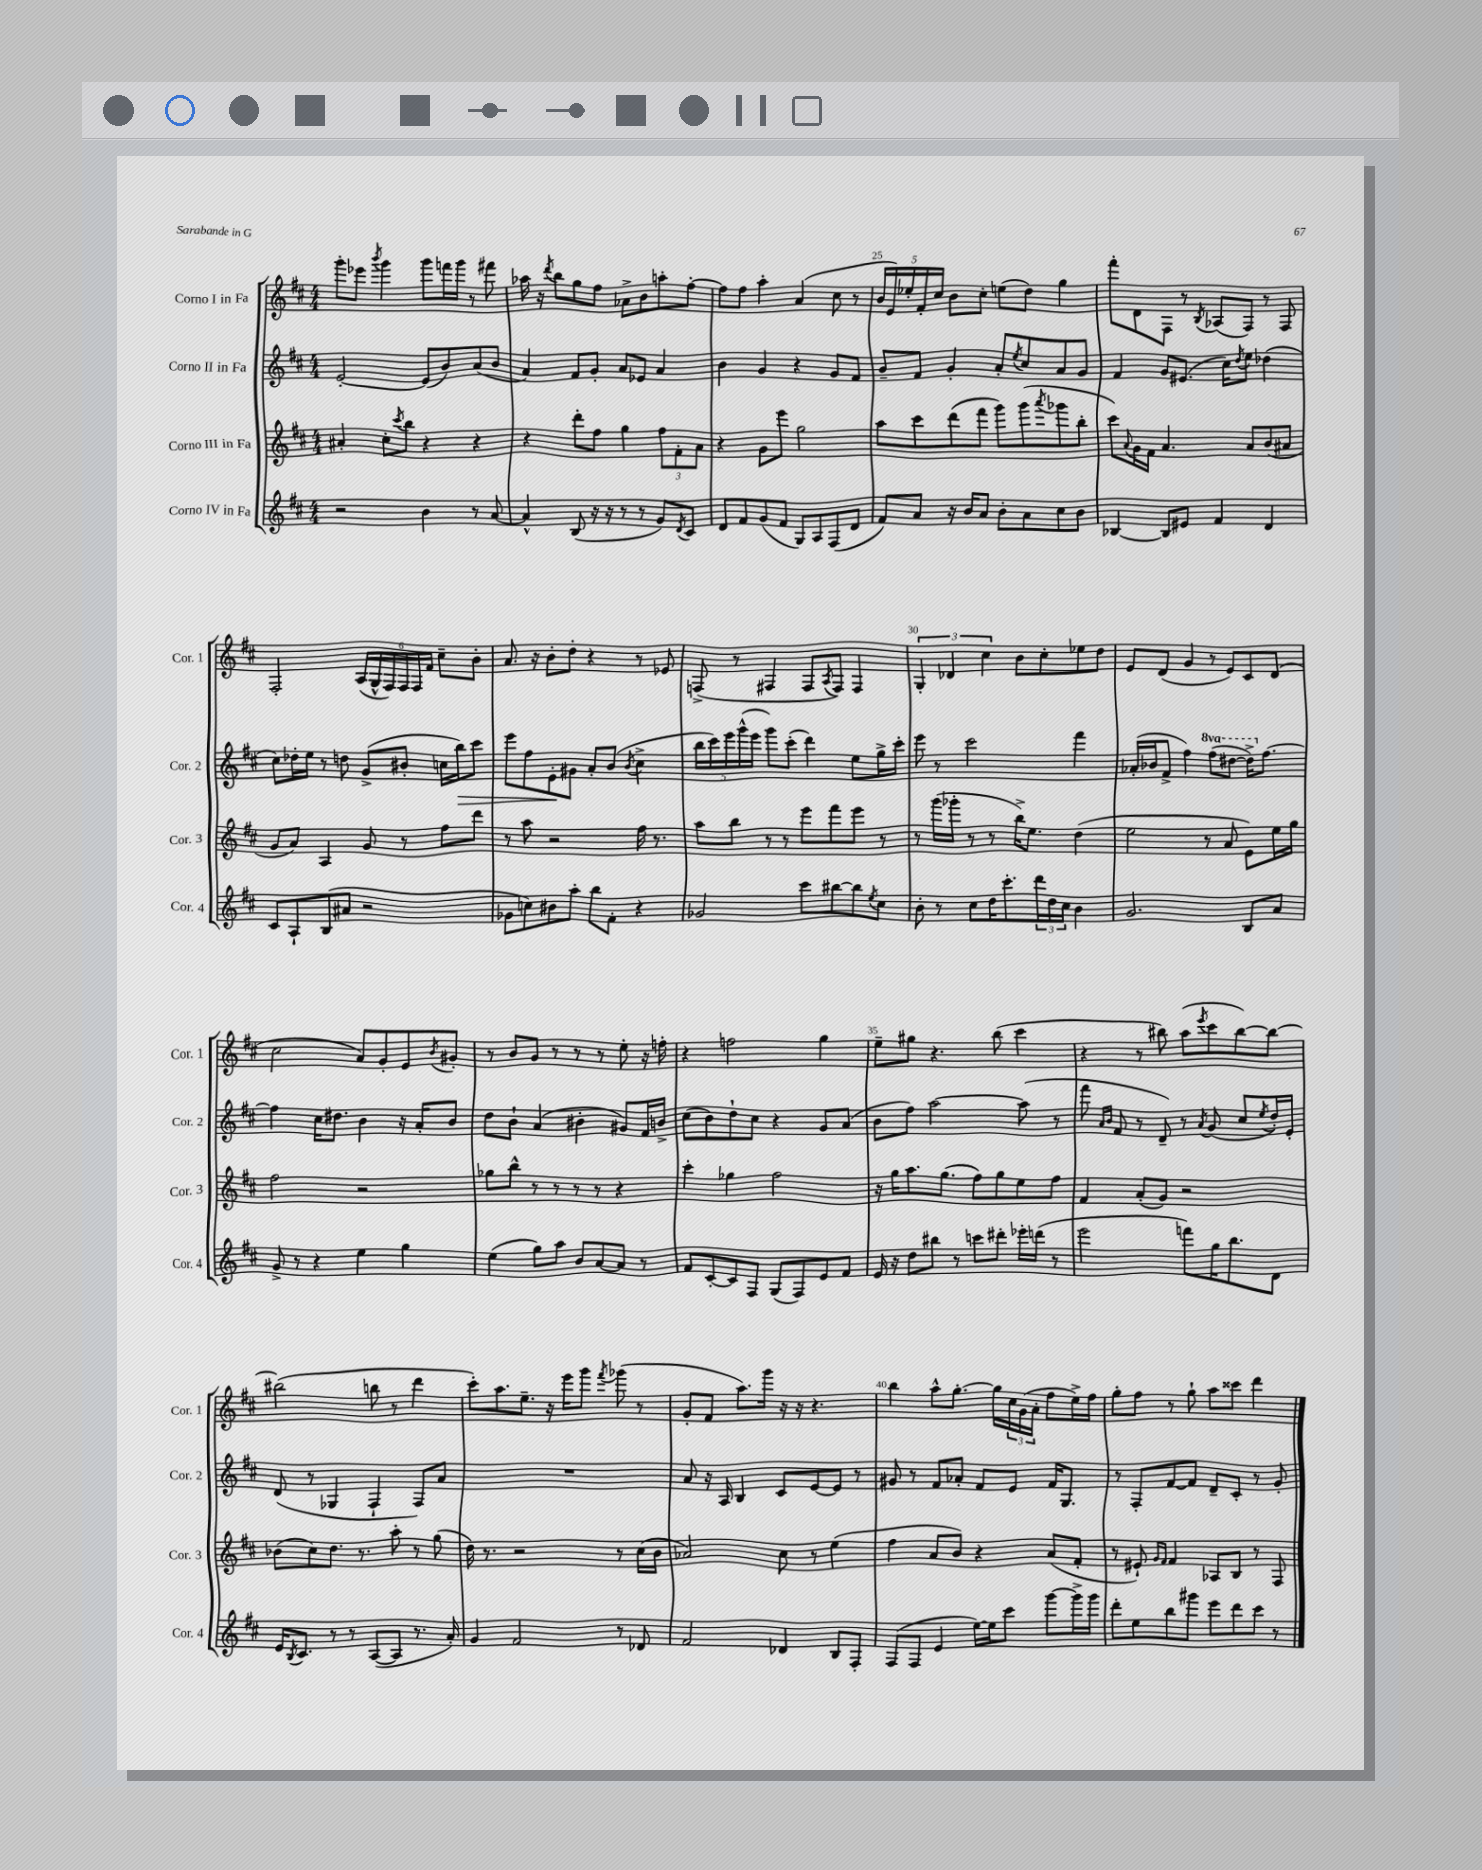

**kern	**kern	**kern	**kern
*staff4	*staff3	*staff2	*staff1
*clefG2	*clefG2	*clefG2	*clefG2
*k[f#c#]	*k[f#c#]	*k[f#c#]	*k[f#c#]
*M4/4	*M4/4	*M4/4	*M4/4
2r	4a#'/	[2e'/	8ggg'\L
.	.	.	8eee-\J
.	.	.	8qbbb/
.	8cc#'\L	.	4ggg\
.	8qccc#/	.	.
.	8bb\J	.	.
4b\	4r	(8e/]L	8ggg\L
.	.	8b/)	16fff\L
.	.	.	16ggg\JJ
8r	4r	(8a/	8r
[8a/	.	8b/J	8fff#\
=	=	=	=
4a^^/]	4r	4a/)	16aa-\
.	.	.	16r
.	.	.	8qddd/
.	.	.	8bb\L
(8B/	8ddd'\L	8f#/L	8gg\
16r	8ff#\J	8g'/J	8ff#\J
16r	.	.	.
8r	4gg\	8a/L	8a-^\L
8r	.	8e-/J	8b\
8g/L)	12ff#\L	4a/	8aa'\
.	12f#'\	.	.
8qd/	.	.	.
8c#/J	.	.	[8ff#'\J
.	12a\J	.	.
=	=	=	=
8d/L	4r	4b\	8ff#\]L
8f#/	.	.	8ff#\J
(8g/	8g\L	4g/	4aa'\
8f#/J	8eee\J	.	.
8G/L)	2gg\	4r	(4a/
8A/	.	.	.
(8F#/	.	8g/L	8cc#\
8d/J	.	8f#/J	8r
=	=	=	=
8f#/L)	8aa\L	8b~/L	20b/LL
.	.	.	20e/)
.	.	.	20ee-'/
8a/J	8ccc#\	8f#/J	.
.	.	.	20f#'/
.	.	.	20cc#/JJ
16r	(8ddd\	4g'/	8b\L
16b/LK	.	.	.
8a/J	8fff#\J	.	8cc#'\J
8b'\L	8ggg\L)	8a'/L	(8ee\L
.	.	8qee/	.
8a\	(8ggg\	8cc#/	8dd\J)
.	8qaaa/	.	.
8cc#\	8ggg-\	8a/	4gg\
8b\J	8bb'\J	8g/J	.
=	=	=	=
[4B-/	8ccc#\L)	4f#/	8fff#'\L
.	8qqa/	.	.
.	16g\L	.	8d\
.	16f#\JJ	.	.
8B-/]L	4.a/	8g/L	8F#\J
8e#/J	.	(8.e#/J	8r
.	.	.	8qB/
4f#/	.	.	(8A-/L
.	.	16cc#\LK)	.
.	.	8qdd/	.
.	8a/L	8ee\J	8F#/J)
4d/	(8b/	(4dd-\	8r
.	8a#/J	.	8F#/
=	=	=	=
8c#/L	8g/L	8cc#\L)	2F#'/
8A`/	8a/J)	16dd-'\L	.
.	.	16ee\JJ	.
(8B/	4A/	8r	.
8a#/J	.	8dd\	.
2r	8g/	(8g^/L	(24A/LL
.	.	.	24G^^/
.	.	.	24F#/)
.	8r	8b#'/J	24F#/
.	.	.	24F#/
.	.	.	24f#/JJ
.	8ff#\L	16cc\LL	8cc#~\L
.	.	16bb\J)	.
.	8ddd\J	8ccc#\J	8b'\J
=	=	=	=
8g-\L	8r	8eee\L	8.a/
8cc\)	8aa\	8ff#\	.
.	.	.	16r
8b#\	2r	8e'\	8b'\L
8aa'\J	.	8g#\J	8dd'\J
8bb\L	.	8a'/L	4r
8f#'\J	.	(8b/J	.
.	.	8qb/	.
4r	16ff#\	4cc#^\	8r
.	8.r	.	.
.	.	.	8e-/
=	=	=	=
2g-/	8aa\L	20bb\LL	(8F^/
.	.	20ccc#\)	.
.	.	20eee\	.
.	8bb\J	.	8r
.	.	(20ggg^^\	.
.	.	20eee\JJ	.
.	8r	8ggg\L)	4F#/
.	8r	(8ccc#'\J	.
8ccc#\L	8eee\L	4ddd\)	8F#/L
.	.	.	8qA/
[8bb#\	8fff#\	.	8F#/J)
8bb#\]	8eee\J	8ee\L	4F#/
8qee/	.	.	.
8cc#\J	8r	16gg^\L	.
.	.	16ccc#'\JJ	.
=	=	=	=
8b'\	8r	8eee\	6G'/
8r	(16ggg\LL	8r	.
.	.	.	6d-/
.	16ggg-'\JJ	.	.
8cc#\L	8r	2ccc#\	.
.	.	.	6cc#\
16dd\K	8r	.	.
8.ccc#'\	.	.	.
.	16bb^\LK)	.	8b\L
.	8.ee\J	.	.
24ddd\L	.	.	8cc#'\
24dd\	.	.	.
24cc#\JJ	.	.	.
4b\	(4dd\	4fff#\	8ee-\
.	.	.	8dd\J
=	=	=	=
2.g/	2ee\	(16a-'/LL	8e/L
.	.	16b-/J	.
.	.	8f#^/J	(8d/J
.	.	4ff#\)	4g/
.	8r	(8fff#\L	8r
.	8a/	[8ddd#\J	8e/L)
8B/L	8e\L)	16ddd#^\]LK)	8c#/
.	.	[8.ff#\J	.
8a/J	16ee\L	.	(8d/J
.	16gg\JJ	.	.
=	=	=	=
8g^/	2ff#\	4ff#\]	2cc#\
8r	.	.	.
4r	.	16cc#\LK	.
.	.	8.dd#\J	.
4ee\	2r	4b\	8a/L)
.	.	.	8g'/
4gg\	.	16r	8e/
.	.	16a'/LK	.
.	.	.	8qb/
.	.	8b/J	8g#'/J
=	=	=	=
(4ee\	8gg-\L	8dd\L	8r
.	8bb^^\J	8b`\J	8b/L
8gg\L)	8r	(4a/	8g/J
8aa\J	8r	.	8r
8b/L	8r	4b#'\	8r
[8a/	8r	.	8r
8a/]J	4r	8g#/L)	8ee'\
8r	.	16f#/L	16r
.	.	16b^/JJ	16ff'\
=	=	=	=
8f#/L	4ccc#'\	(8cc#\L	4r
[8c#'/	.	8b\)	.
8c#/]	4gg-\	8dd`\	2ff\
8F#/J	.	8cc#\J	.
(8G/L	2ff#\	4r	.
8F#/)	.	.	.
8e/	.	8g/L	4gg\
8f#/J	.	(8a/J	.
=	=	=	=
16e/	16r	8b\L	8ee~\L
16r	16gg\LK	.	.
8dd\L	8.aa\	8ff#\J)	8gg#\J
8bb#\J	.	[2aa\	4.r
.	(8.gg\J	.	.
8r	.	.	.
8ccc\L	8ff#\L)	.	.
8ddd#'\J	8gg\	.	(8bb\
16eee-'\LL	8ee\	(8aa\]	4ccc#\
(16ddd\JJ	.	.	.
8r	8ff#\J	8r	.
=	=	=	=
2eee\	4f#/	8fff#\	4r
.	.	16qqa/LL	.
.	.	16qqb/JJ	.
.	.	8f#/	.
.	(8a'/L	8r	8r
.	8g/J)	8d~/)	8bb#\)
8fff\L)	2r	8r	(8aa\L
.	.	8qa/	8qeee/
16gg\K	.	(8g/	8ccc#\
8.bb\	.	.	.
.	.	8cc#/L	[8bb#\)
.	.	8qee/	.
8d\J	.	16dd'/L)	8bb#\_J
.	.	16e'/JJ	.
=	=	=	=
16e/LK	(8b-\L	(8d/	(2bb#\]
8qB/	.	.	.
8.c#/J	.	.	.
.	8cc#\)	8r	.
8r	8.dd\J	4G-/	.
8r	.	.	.
.	8.r	.	.
([8A/L	.	4F#`/	8bb\
8A/]J	8aa'\	.	8r
8.r	8r	8F#/L)	4ddd\
.	(8gg\	8a/J	.
16a'/)	.	.	.
=	=	=	=
4g/	16dd\)	1r	8ccc#'\L)
.	8.r	.	.
.	.	.	8.aa\
2f#/	2r	.	.
.	.	.	8.ee~\J
.	.	.	16r
.	.	.	16eee\LK
.	.	.	8ggg\J
.	.	.	8qfff#/
8r	8r	.	(8ggg-\
8d-/	(16cc#\LL	.	8r
.	16b\JJ	.	.
=	=	=	=
2f#/	2a-/)	8a/	8g'/L
.	.	16r	8f#/J
.	.	16A/	.
.	.	4B/	8.aa\L)
.	.	.	16ggg\Jk
4d-/	8cc#\	8c#/L	16r
.	.	.	16r
.	8r	[8e/	4.r
8B/L	(4ee\	8e/]J	.
8F#'/J	.	8r	.
=	=	=	=
(8F#/L	4ff#\	8g#/	4bb\
8F#/J	.	8r	.
4e/	8a/L	8f#/L	8aa^^\L
.	8b/J)	8a-'/J	[8.gg'\J
[16ee\LL)	4r	8f#/L	.
16ee\]J	.	.	16gg\]LL
8ccc#\J	.	8e/J	24cc#\
.	.	.	(24g\
.	.	.	24a'\JJ
[8ggg\L	(8a/L	16f#/LK	8ff#\L
.	.	8.G/J	.
16ggg^\]L	8f#'/J	.	16ee^\L)
16ggg\JJ	.	.	16ff#\JJ
=	=	=	=
8ddd'\L	8r	8r	8gg'\L
8ee\	8e#`/)	8F#'/L	8ff#\J
.	16qqg/LL	.	.
.	16qqf#/JJ	.	.
8bb\	4f#/	[8f#/	8r
8ggg#\J	.	8f#/]J	8gg`\
8eee\L	8A-/L	8d~/L	8aa\L
8ddd\	8B/J	8c#'/J	8ccc##\J
8ccc#\J	8r	8r	4ddd\
8r	8F#/	8g'/	.
==	==	==	==
*-	*-	*-	*-
